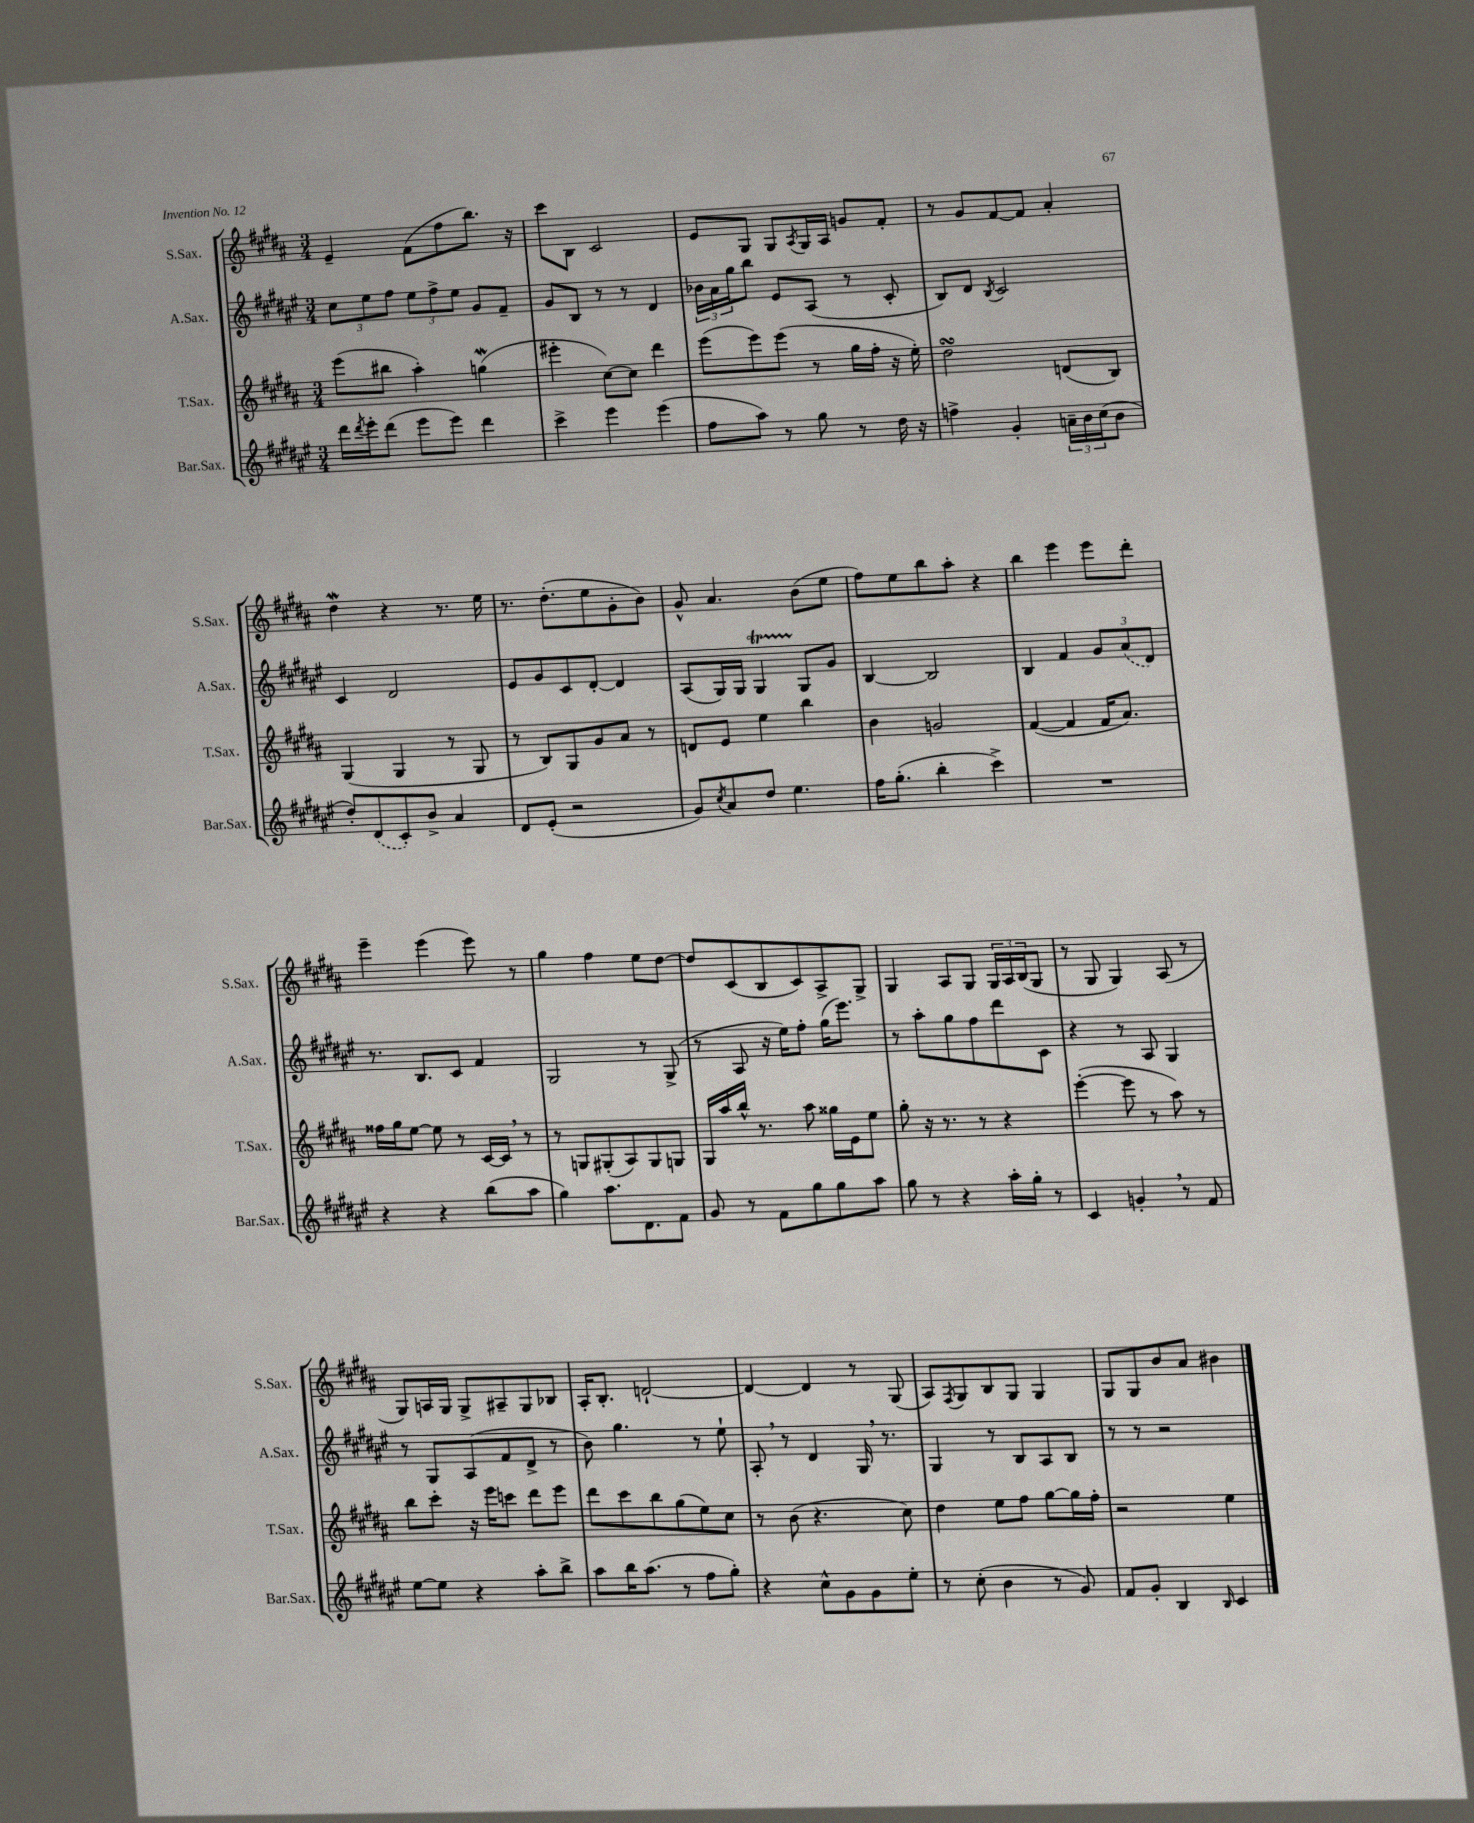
<<
\new StaffGroup <<
\new Staff = "s0" \with { instrumentName = "S.Sax." shortInstrumentName = "S.Sax." } {
    \clef treble \key b \major \numericTimeSignature \time 3/4
    e'4-- fis'8( fis''8 b''8.) r16 |
    cis'''8 b8 cis'2 |
    e'8 gis8 gis8 \acciaccatura { ais8 } gis16 ais16 g'8 fis'8-. |
    r8 gis'8 fis'8~ fis'8 ais'4-. |
    dis''4\mordent r4 r8. e''16 |
    r8. dis''8.-.( e''8 gis'8-. b'8) |
    gis'8-^ ais'4. b'8( e''8 |
    fis''8) e''8 b''8 ais''8-. r4 |
    b''4 e'''4 e'''8 dis'''8-. |
    e'''4-- e'''4( e'''8) r8 |
    gis''4 fis''4 e''8 dis''8~ |
    dis''8 cis'8( b8 cis'8) ais8-> gis8-> |
    gis4 ais8 gis8 \tuplet 3/2 { gis16 ais16 b16( } gis8 |
    r8 gis8 gis4) ais8( r8 |
    gis8) a16 gis16 gis8-> ais8-- gis8 bes8 |
    ais16-. b8.-. d'2~-! |
    d'4~ d'4 r8 gis8( |
    ais8) \acciaccatura { fis8 } gis8 b8 gis8 gis4 |
    gis8 gis8 b'8 ais'8 bis'4 \bar "|." |
}
\new Staff = "s1" \with { instrumentName = "A.Sax." shortInstrumentName = "A.Sax." } {
    \clef treble \key fis \major \numericTimeSignature \time 3/4
    \tuplet 3/2 { cis''8 eis''8 fis''8 } \tuplet 3/2 { eis''8 fis''8-> eis''8 } gis'8 fis'8-- |
    gis'8 b8 r8 r8 dis'4 |
    \tuplet 3/2 { bes'16 ais'16 gis''16 } b''8 eis'8 ais8( r8 cis'8-. |
    b8) dis'8 \acciaccatura { b8 } cis'2 |
    cis'4 dis'2 |
    eis'8 gis'8 cis'8 dis'8~-. dis'4 |
    ais8( gis16) gis16 gis4\startTrillSpan gis8\stopTrillSpan gis'8 |
    b4~ b2 |
    b4 fis'4 \tuplet 3/2 { gis'8 \once \slurDashed ais'8( dis'8) } |
    r8. b8. cis'8 fis'4 |
    gis2 r8 gis8->( |
    r8 ais8 r16 eis''16) fis''8-. gis''16( eis'''8.) |
    r8 ais''8-. gis''8 fis''8 dis'''8 cis'8 |
    r4 r8 ais8 gis4 |
    r8 gis8 ais8( fis'8 dis'8-> r8 |
    b'8) gis''4. r8 eis''8-! |
    ais8-. \breathe r8 dis'4 gis16 \breathe r8. |
    gis4 r8 b8 ais8 b8 |
    r8 r8 r2 \bar "|." |
}
\new Staff = "s2" \with { instrumentName = "T.Sax." shortInstrumentName = "T.Sax." } {
    \clef treble \key b \major \numericTimeSignature \time 3/4
    e'''8( bis''8 ais''4-.) g''4\mordent( |
    eis'''4-. cis''8~) cis''8 dis'''4 |
    e'''8( e'''8) e'''8( r8 gis''16 fis''16-. r16 e''16-.) |
    dis''2\turn d'8( b8) |
    gis4( gis4 r8 gis8 |
    r8 b8) gis8 gis'8 ais'8 r8 |
    d'8 e'8 e''4 b''4 |
    b'4 g'2 |
    fis'4~( fis'4 fis'16 ais'8.) |
    fisis''16 gis''16 e''8~ e''8 r8 cis'16~ cis'16 \breathe r8 |
    r8 g8 gis8-.( ais8) gis8 g8 |
    gis16 ais''16 b''16-^ r8. ais''8 gisis''16 e'16 e''8 |
    gis''8-. r16 r8. r8 r4 |
    e'''4~-.( e'''8 r8 ais''8) r8 |
    b''8 cis'''8-. r16 e'''16 c'''8 dis'''8 e'''8 |
    dis'''8 cis'''8 b''8 gis''8( e''8) cis''8 |
    r8 b'8( r4. cis''8) |
    dis''4 e''8 fis''8 gis''8~ gis''16 fis''16-. |
    r2 e''4 \bar "|." |
}
\new Staff = "s3" \with { instrumentName = "Bar.Sax." shortInstrumentName = "Bar.Sax." } {
    \clef treble \key fis \major \numericTimeSignature \time 3/4
    dis'''16 \acciaccatura { dis'''8 } eis'''16-. dis'''8( eis'''8 eis'''8) dis'''4 |
    cis'''4-> eis'''4 eis'''4( |
    fis''8 ais''8) r8 gis''8 r8 dis''16 r16 |
    f''4-> gis'4-. \tuplet 3/2 { a'16-- b'16 cis''16( } b'8 |
    dis''8-.) \once \slurDashed dis'8( cis'8-.) b'8-> ais'4 |
    dis'8 eis'8-.( r2 |
    gis'8) \acciaccatura { cis''8 } ais'8 dis''8 eis''4. |
    fis''16 gis''8.-.( b''4-. cis'''4->) |
    R2. |
    r4 r4 b''8( ais''8 |
    gis''4) ais''8. dis'8. fis'8 |
    gis'8 r8 fis'8 gis''8 gis''8 ais''8 |
    gis''8 r8 r4 ais''16-. gis''16-. r8 |
    cis'4 g'4-. \breathe r8 fis'8 |
    eis''8~ eis''8 r4 ais''8-. b''8-> |
    ais''8 b''16 ais''8.( r8 fis''8 gis''8-.) |
    r4 cis''8-^ gis'8 gis'8 eis''8-. |
    r8 cis''8-.( b'4 r8 gis'8) |
    fis'8 gis'8-. b4 \grace { b16 } cis'4 \bar "|." |
}
>>
>>
\layout { \context { \Score \remove "Bar_number_engraver" } }
